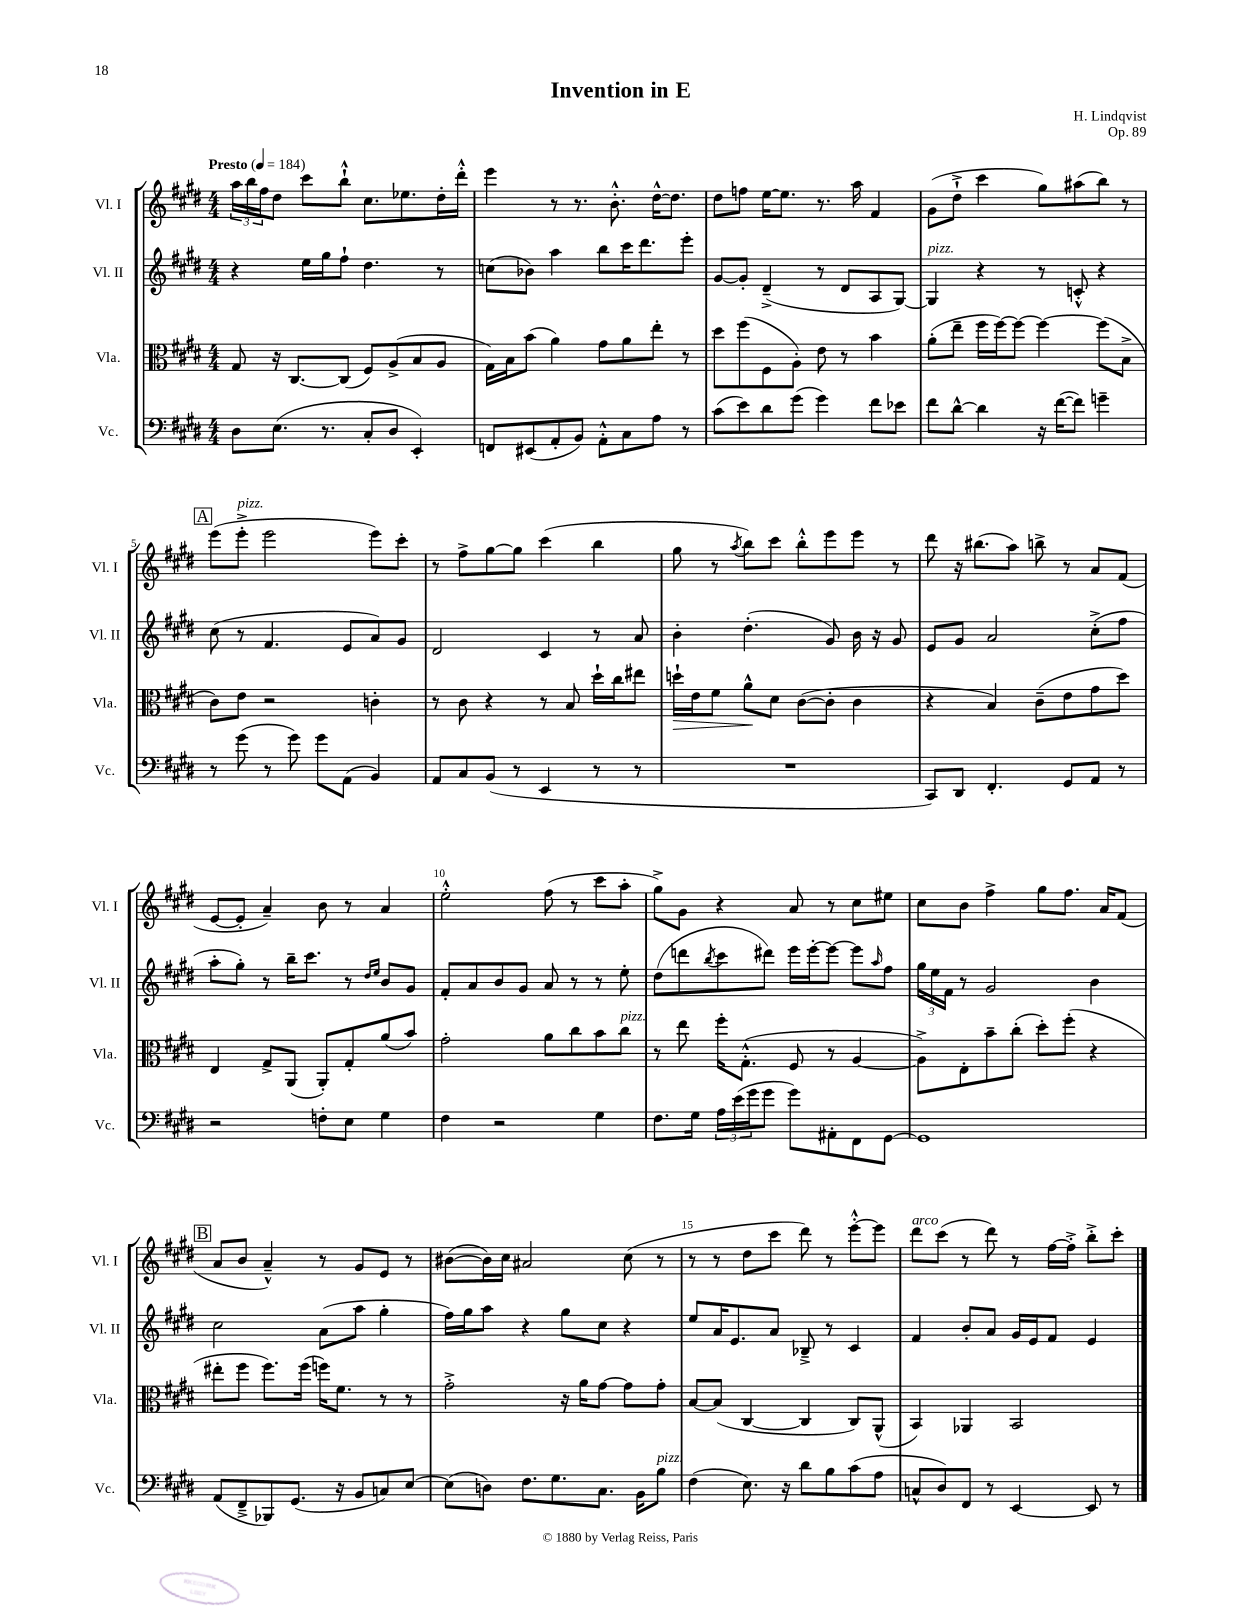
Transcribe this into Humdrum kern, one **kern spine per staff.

**kern	**kern	**dynam	**kern	**kern
*part4	*part3	*part3	*part2	*part1
*staff4	*staff3	*staff3	*staff2	*staff1
*I"Vc.	*I"Vla.	*	*I"Vl. II	*I"Vl. I
*I'Vc.	*I'Vla.	*	*I'Vl. II	*I'Vl. I
*clefF4	*clefC3	*	*clefG2	*clefG2
*k[f#c#g#d#]	*k[f#c#g#d#]	*	*k[f#c#g#d#]	*k[f#c#g#d#]
*M4/4	*M4/4	*	*M4/4	*M4/4
*MM184	*MM184	*	*MM184	*MM184
=1	=1	=1	=1	=1
!	!	!	!	!LO:TX:a:B:t=Presto
8D#\L	8G#/	.	4r	24aa\LL
.	.	.	.	24bb\
.	.	.	.	24ff#\J
(8.E\J	16r	.	.	8dd#\J
.	[8.C#/L	.	.	.
.	.	.	16ee\LL	8ccc#\L
8.r	.	.	16gg#\J	.
.	(8C#/J]	.	8ff#`\J	8bb`^^\J
8C#'/L	8F#/L)	.	4.dd#\	8.cc#\L
8D#/J	(8A^/	.	.	.
.	.	.	.	8.ee-X\
4EE'/)	8B/	.	.	.
.	8A/J	.	8r	16dd#'\L
.	.	.	.	16ddd#'^^\JJ
=2	=2	=2	=2	=2
8FFn/L	16G#\LL)	.	(8ccn\L	4eee\
.	16B\J	.	.	.
(8EE#X/	(8b\J	.	8b-X\J)	.
8AA'/	4a\)	.	4aa\	8r
8BB/J)	.	.	.	8.r
8AA'^^\L	8g#\L	.	8bb\L	.
.	.	.	.	8.b'^^\
8C#\	8a\	.	16ccc#\K	.
.	.	.	8.ddd#\	.
8A\J	8ee'\J	.	.	[16dd#^^\KL
.	.	.	.	8.dd#\J]
8r	8r	.	8eee'\J	.
=3	=3	=3	=3	=3
(8c#\L	8dd#\L	.	[8g#/L	8dd#\L
8e\)	(8ff#\	.	8g#'/J]	8ffn\J
8d#\	8F#\	.	(4d#~^/	[16ee\KL
.	.	.	.	8.ee\J]
(8g#\J	8A'\J)	.	.	.
4g#\)	8e\	.	8r	8.r
.	8r	.	8d#/L	.
.	.	.	.	16aa\
8f#\L	4b\	.	8A/	4f#/
8e-X\J	.	.	[8G#/J)	.
=4	=4	=4	=4	=4
!	!	!	!LO:TX:a:i:t=pizz.	!
8f#\L	(8a'\L	.	4G#/]	(8g#\L
[8d#^^\J	8ee~\J	.	.	8dd#`^\J
4d#\]	16ff#\LL	.	4r	4ccc#\
.	[16ff#\J)	.	.	.
.	8ff#\J_	.	.	.
16r	4ff#\_	.	8r	8gg#\L)
([16f#\KL	.	.	.	.
8f#\J])	.	.	8cn'^^/	(8aa#X\
4gn~\	(8ff#\L]	.	4r	8bb\J)
.	8B^\J	.	.	8r
!!LO:LB:g=z
!!LO:REH:place=s1:t=A
=5	=5	=5	=5	=5
8r	8c#\L)	.	(8cc#\	(8eee\L
!	!	!	!	!LO:TX:a:i:t=pizz.
(8g#\	8e\J	.	8r	8eee'^\J
8r	2r	.	4.f#/	2eee\
8g#\)	.	.	.	.
8g#\L	.	.	.	.
(8AA\J	.	.	8e/L	.
4BB/)	4cn'\	.	8a/)	8eee\L)
.	.	.	8g#/J	8ccc#'\J
=6	=6	=6	=6	=6
8AA/L	8r	.	2d#/	8r
8C#/	8c#\	.	.	8ff#^\L
(8BB/J	4r	.	.	[8gg#\
8r	.	.	.	8gg#\J]
4EE/	8r	.	4c#/	(4ccc#\
.	8B/	.	.	.
8r	16dd#`\LL	.	8r	4bb\
.	16cc#\J	.	.	.
8r	8ee#X\J	.	8a/	.
=7	=7	=7	=7	=7
!	!	!LO:HP:b	!	!
1r	16ddn`\LL	>	4b'\	8gg#\
.	16e\J	.	.	.
.	8f#\J	.	.	8r
.	.	.	.	8qaa/
.	8a^^\L	.	(4.dd#'\	8bb\L)
.	8d#\J	]	.	8ccc#\J
.	([8c#\L	.	.	8bb'^^\L
.	8c#'\J]	.	8g#/)	8eee\
.	4c#\	.	16b\	8eee\J
.	.	.	16r	.
.	.	.	8g#/	8r
=8	=8	=8	=8	=8
8CC#/L)	4r	.	8e/L	8ddd#\
8DD#/J	.	.	8g#/J	16r
.	.	.	.	(8.bb#X\L
4.FF#'/	4B/)	.	2a/	.
.	.	.	.	8aa\J)
.	(8c#~\L	.	.	8bbn^\
8GG#/L	8e\	.	.	8r
8AA/J	8g#\	.	(8cc#'^\L	8a/L
8r	8dd#\J)	.	8ff#\J	(8f#/J
!!LO:LB:g=z
=9	=9	=9	=9	=9
2r	4E/	.	8aa'\L	[8e/L
.	.	.	8gg#'\J)	8e'/J]
.	8G#^/L	.	8r	4a~/)
.	(8AA/J	.	16bb~\KL	.
.	.	.	8.ccc#\J	.
8Fn'\L	8AA'/L)	.	.	8b\
8E\J	8G#'/	.	8r	8r
.	.	.	16qqdd#/LL	.
.	.	.	16qqee/JJ	.
4G#\	(8a/	.	8b/L	4a/
.	8b/J)	.	8g#/J	.
=10	=10	=10	=10	=10
4F#\	2g#'\	.	8f#'/L	2ee'^^\
.	.	.	8a/	.
2r	.	.	8b/	.
.	.	.	8g#/J	.
.	8a\L	.	8a/	(8ff#\
.	8cc#\	.	8r	8r
4G#\	8b\	.	8r	8ccc#\L
!	!LO:TX:a:i:t=pizz.	!	!	!
.	8cc#\J	.	8ee'\	8aa'\J
=11	=11	=11	=11	=11
8.F#\L	8r	.	(8dd#\L	8gg#^\L)
.	8ee\	.	8dddn\	8g#\J
16G#\Jk	.	.	.	.
.	.	.	8qbb/	.
24A\LL	16ff#'\KL	.	8ccc#\	4r
(24e\	.	.	.	.
.	(8.G#'^^\J	.	.	.
24g#\J	.	.	.	.
8g#\J	.	.	8ddd#X\J)	.
8g#\L)	8F#/	.	16eee\LL	8a/
.	.	.	[16eee'\J	.
8AA#X'\	8r	.	8eee\J_	8r
8FF#\	[4A/	.	8eee\L]	8cc#\L
.	.	.	16qqaa/	.
[8GG#\J	.	.	8ff#\J	8ee#X\J
=12	=12	=12	=12	=12
1GG#]	8A^\L])	.	24gg#\LL	8cc#\L
.	.	.	24ee\	.
.	.	.	24f#\JJ	.
.	8E'\	.	8r	8b\J
.	8b~\	.	2g#/	4ff#^\
.	(8cc#'\J	.	.	.
.	8dd#'\L)	.	.	8gg#\L
.	(8ff#'\J	.	.	8.ff#\J
.	4r	.	4b\	.
.	.	.	.	16a/KL
.	.	.	.	(8f#/J
!!LO:LB:g=z
!!LO:REH:place=s1:t=B
=13	=13	=13	=13	=13
(8AA/L	8ee#X'\L	.	2cc#\	8a/L
8FF#~^/	8ff#\J	.	.	8b/J
8BBB-X/)	8.ff#\L)	.	.	4a~^^/)
(8.GG#/J	.	.	.	.
.	(16ff#\Jk	.	.	.
.	16ffn\KL)	.	(8a\L	8r
16r	8.f#\J	.	.	.
8BB/L	.	.	8aa\J	8g#/L
8Cn/)	8r	.	4gg#'\	8e/J
[8E/J	8r	.	.	8r
=14	=14	=14	=14	=14
(8E\L]	2g#'^\	.	16ff#\LL)	([8b#X\L
.	.	.	16gg#\J	.
8Dn\J)	.	.	8aa\J	16b#\L])
.	.	.	.	16cc#\JJ
8.F#\L	.	.	4r	2a#X/
8.G#\	.	.	.	.
.	16r	.	8gg#\L	.
.	16a\KL	.	.	.
8.C#\J	[8g#\J	.	8cc#\J	.
.	8g#\L]	.	4r	(8cc#\
16BB\KL	.	.	.	.
!LO:TX:a:i:t=pizz.	!	!	!	!
8B\J	8g#'\J	.	.	8r
=15	=15	=15	=15	=15
(4F#\	[8B/L	.	8ee/L	8r
.	(8B/J]	.	16a/K	8r
.	.	.	8.e/	.
8.E\)	[4C#/	.	.	8dd#\L
.	.	.	8a/J	8ccc#\J
16r	.	.	.	.
8d#\L	4C#/]	.	8B-X~^/	8ddd#\)
8B\	.	.	8r	8r
(8c#\	8C#/L)	.	4c#/	[8eee'^^\L
8A\J	(8AA^^/J	.	.	8eee\J]
=16	=16	=16	=16	=16
!	!	!	!	!LO:TX:a:i:t=arco
8Cn^^/L	4BB/)	.	4f#/	8ddd#\L
8D#/)	.	.	.	(8ccc#\J
8FF#/J	4AA-X/	.	8b'/L	8r
8r	.	.	8a/J	8ddd#\)
[4EE/	2BB/	.	16g#/LL	8r
.	.	.	16e/J	.
.	.	.	8f#/J	[16ff#\LL
.	.	.	.	16ff#'^\JJ]
8EE/]	.	.	4e/	8bb'^\L
8r	.	.	.	8ccc#'\J
==	==	==	==	==
*-	*-	*-	*-	*-
